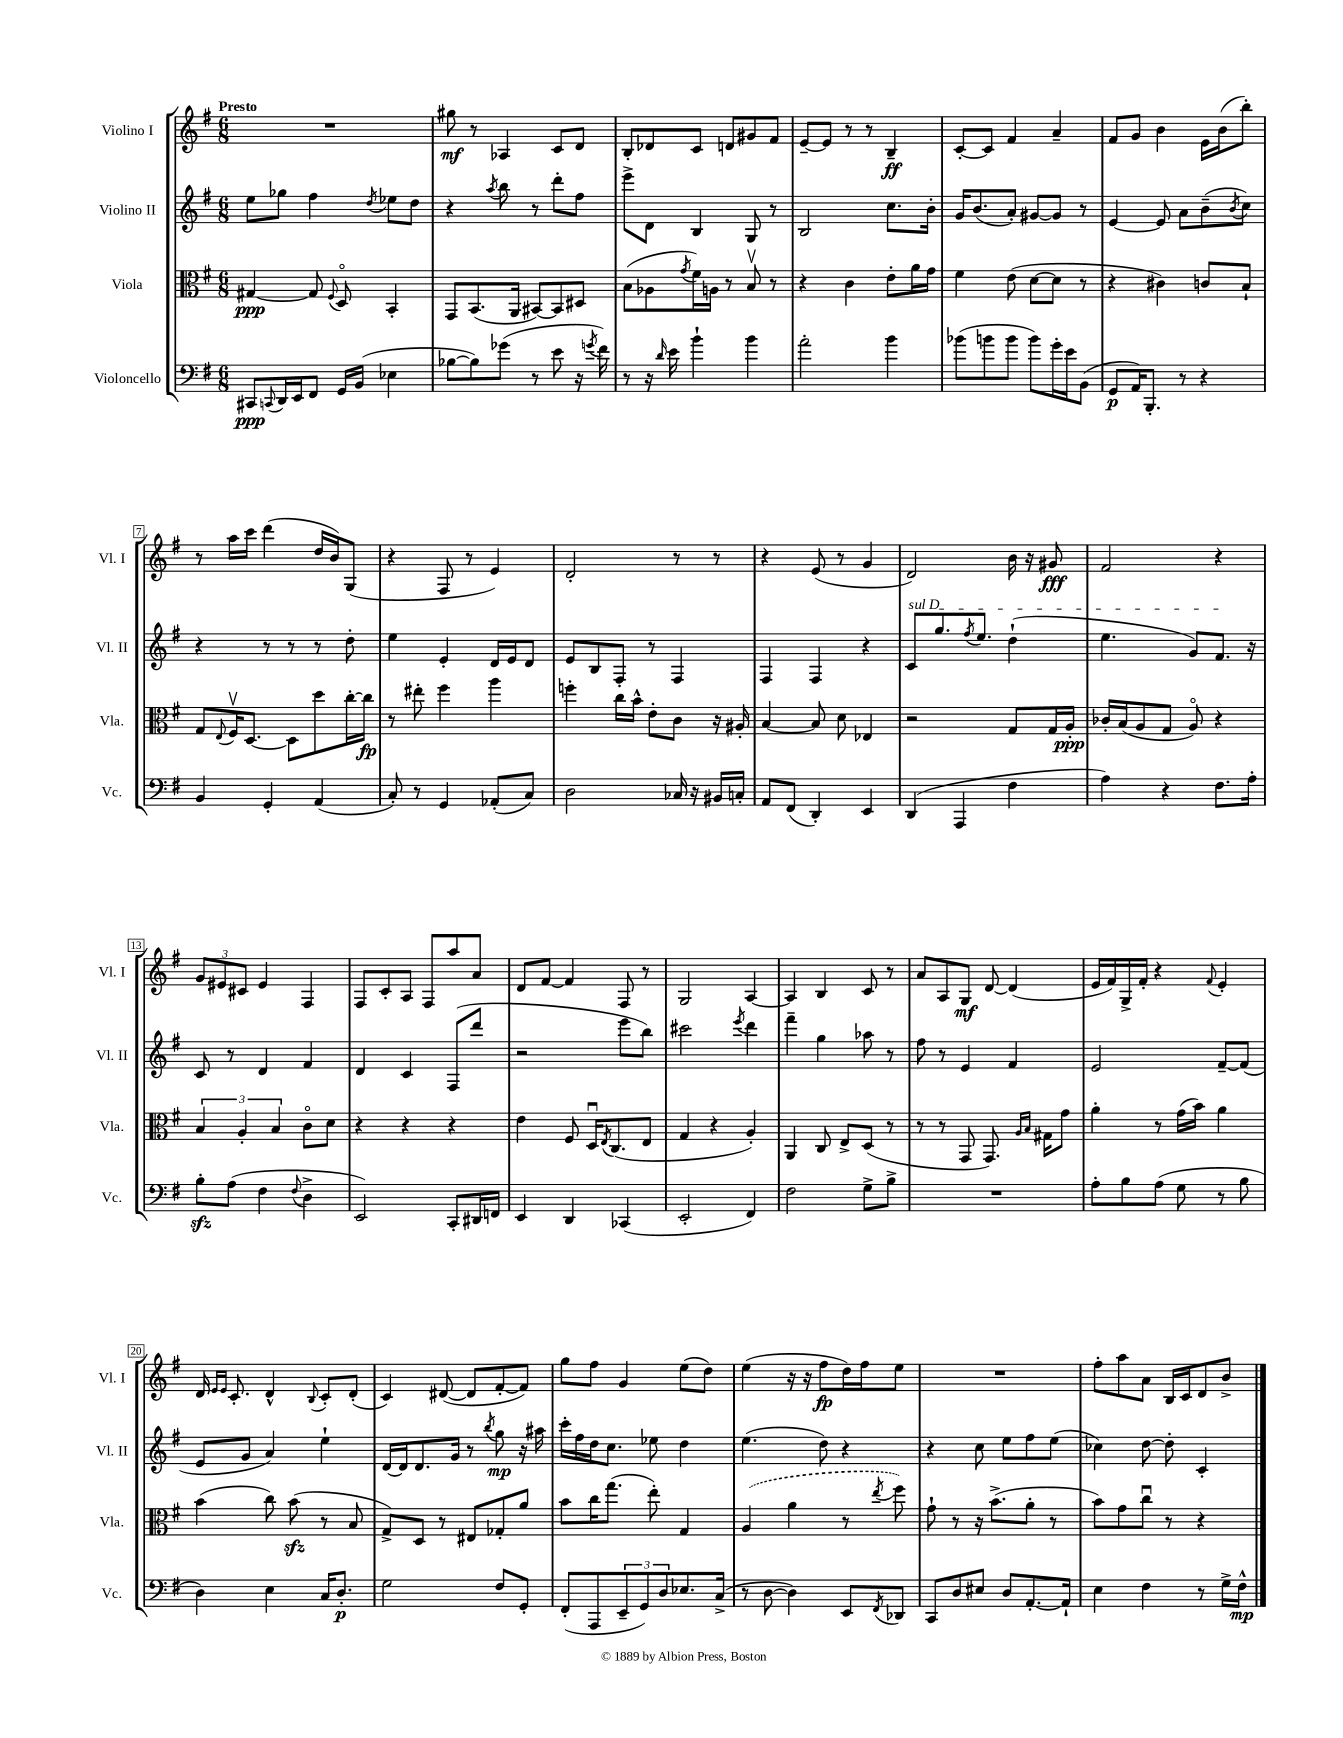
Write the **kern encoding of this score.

**kern	**kern	**kern	**kern
*staff4	*staff3	*staff2	*staff1
*clefF4	*clefC3	*clefG2	*clefG2
*k[f#]	*k[f#]	*k[f#]	*k[f#]
*M6/8	*M6/8	*M6/8	*M6/8
8CC#/L	[4G#/	8ee\L	2.r
8qqCC/	.	.	.
16DD/L	.	8gg-\J	.
16EE/J	.	.	.
8FF#/J	8G#/]	4ff#\	.
.	8qqF#/	.	.
16GG/LL	8Do/	.	.
(16BB/JJ	.	.	.
.	.	8qdd/	.
4E-\	4BB'/	8ee-\L	.
.	.	8dd\J	.
=	=	=	=
[8B-\L	8GG/L	4r	8gg#\
8B-\])	(8.BB/	.	8r
.	.	8qaa/	.
(8g-\J	.	8bb\	4A-/
.	16AA/Jk	.	.
8r	[8BB#/L)	8r	.
8e\	8BB#/]	8ddd'\L	8c/L
16r	8D#/J	8ff#\J	8d/J
8qg/	.	.	.
16f#\)	.	.	.
=	=	=	=
8r	(8B\L	8eee^\L	8B'/L
16r	8A-\	8d\J	8d-/
16qqd/	.	.	.
16e\	.	.	.
.	8qg/	.	.
4b`\	16f#\L)	4B/	8c/J
.	16A\JJ	.	.
.	8r	.	8d/L
4b\	8Bv/	8G/	8g#/
.	8r	8r	8f#/J
=	=	=	=
2a'\	4r	2B/	[8e~/L
.	.	.	8e/]J
.	4c\	.	8r
.	.	.	8r
4b\	8e'\L	8.cc\L	4B~/
.	16a\L	.	.
.	16g\JJ	16b'\Jk	.
=	=	=	=
(8b-\L	4f#\	16g/LK	[8c'/L
.	.	(8.b/	.
8b\	.	.	8c/]J
8b\J	(8e\	8a'/J)	4f#/
8b\L)	[8d\L	[8g#/L	.
16g'\L	8d\]J	8g#/]J	4a~/
16e\J	.	.	.
(8BB\J	8r	8r	.
=	=	=	=
8GG/L	4r	[4e/	8f#/L
16AA/K)	.	.	8g/J
8.BBB'/J	.	.	.
.	4c#\)	8e/]	4b\
8r	.	8a\L	.
4r	8c/L	(8b~\	16e\LL
.	.	.	(16b\J
.	.	8qb/	.
.	8B`/J	8cc\J)	8bb'\J)
=	=	=	=
4BB/	8G/L	4r	8r
.	8qqE/	.	.
.	16F#v/K	.	16aa\LL
.	[8.D/J	.	16ccc\JJ
4GG'/	.	8r	(4ddd\
.	8D\]L	8r	.
(4AA/	8dd\	8r	16dd/LL
.	.	.	16b/J)
.	[16cc'\L	8dd'\	(8G/J
.	16cc\]JJ	.	.
=	=	=	=
8C'/)	8r	4ee\	4r
8r	8ee#'\	.	.
4GG/	4ff#\	4e'/	8F#/
.	.	.	8r
(8AA-'/L	4aa\	16d/LL	4e/)
.	.	16e/J	.
8C/J)	.	8d/J	.
=	=	=	=
2D\	4ff'\	8e/L	2d'/
.	.	8B/	.
.	16cc\LL	8F#'/J	.
.	16b^^\JJ	.	.
.	8e'\L	8r	.
16C-/	8c\J	4F#/	8r
16r	.	.	.
16BB#/LL	16r	.	8r
16C'/JJ	16A#'/	.	.
=	=	=	=
8AA/L	[4B/	4F#/	4r
(8FF#/J	.	.	.
4DD'/)	8B/]	4F#/	(8e/
.	8d\	.	8r
4EE/	4E-/	4r	4g/
=	=	=	=
(4DD/	2r	8c/L	2d/)
.	.	8.gg/	.
4AAA/	.	.	.
.	.	8qff#/	.
.	.	8.ee/J	.
4F#\	8G/L	(4dd`\	16b\
.	.	.	16r
.	16G/L	.	8g#/
.	16A'/JJ	.	.
=	=	=	=
4A\)	16c-'/LL	4.ee\	2f#/
.	(16B/J	.	.
.	8A/	.	.
4r	8G/J	.	.
.	8Ao/)	8g/L)	.
8.F#\L	4r	8.f#/J	4r
16A'\Jk	.	16r	.
=	=	=	=
8B'\L	6B/	8c/	12g/L
.	.	.	12e#/
(8A\J	.	8r	.
.	6A'/	.	12c#/J
4F#\	.	4d/	4e#/
.	6B/	.	.
8qqF#/	.	.	.
4D^\	8co\L	4f#/	4F#/
.	8d\J	.	.
=	=	=	=
2EE/)	4r	4d/	8F#/L
.	.	.	8c'/
.	4r	4c/	8A/J
.	.	.	8F#/L
8CC'/L	4r	(8F#/L	8aa/
16DD#/L	.	8ddd/J	8a/J
16FF/JJ	.	.	.
=	=	=	=
4EE/	4e\	2r	8d/L
.	.	.	[8f#/J
4DD/	8F#/	.	4f#/]
.	16Du/LK	.	.
.	8qE/	.	.
.	(8.C/	.	.
(4CC-/	.	8eee\L	8F#/
.	8E/J	8bb\J)	8r
=	=	=	=
2EE'/	4G/	2ccc#\	2G/
.	4r	.	.
.	.	8qeee/	.
4FF#/)	4A'/)	4ddd\	[4A/
=	=	=	=
2F#\	4AA/	4fff#~\	4A/]
.	8C/	4gg\	4B/
.	8E^/L	.	.
8G^\L	(8D/J	8aa-\	8c/
8B^\J	8r	8r	8r
=	=	=	=
2.r	8r	8ff#\	8a/L
.	8r	8r	8A/
.	8GG/	4e/	8G/J
.	8.GG/)	.	[8d/
.	.	4f#/	(4d/]
.	16qqA/LL	.	.
.	16qqB/JJ	.	.
.	16G#\LK	.	.
.	8g\J	.	.
=	=	=	=
8A'\L	4a'\	2e/	16e/LL
.	.	.	16f#/)
8B\	.	.	16G^/
.	.	.	16f#'/JJ
(8A\J	8r	.	4r
8G\	(16g\LL	.	.
.	16b\JJ)	.	.
.	.	.	8qqf#/
8r	4a\	[8f#~/L	4e'/
8B\	.	(8f#/]J	.
=	=	=	=
4D\)	(4b\	8e/L	16d/
.	.	.	16qqe/LL
.	.	.	16qqe/JJ
.	.	.	8.c'/
.	.	8g/J	.
4E\	8cc\)	4a/)	4d^^/
.	(8b\	.	.
.	.	.	8qqB/
16C/LK	8r	4ee`\	8c'/L
8.D'/J	.	.	.
.	8B/	.	(8d'/J
=	=	=	=
2G\	8G^/L)	[16d/LL	4c/)
.	.	16d/]J	.
.	8D/J	8.d/	.
.	8r	.	([8d#/
.	.	16g/Jk	.
.	8E#/L	8r	8d#/]L
.	.	8qbb/	.
8F#/L	8G-'/	8gg\	[8f#'/
8GG'/J	8a/J	16r	8f#/]J)
.	.	16aa#\	.
=	=	=	=
(8FF#'/L	8b\L	16ccc'\LL	8gg\L
.	.	16ff#\	.
8AAA/	16cc\K	16dd\J	8ff#\J
.	(8.gg\J	8.cc\J	.
12EE~/	.	.	4g/
12GG/)	.	.	.
.	8ee'\)	8ee-\	.
12D/	.	.	.
8.E-/	4G/	4dd\	(8ee\L
.	.	.	8dd\J)
(16C^/Jk	.	.	.
=	=	=	=
8r	(4A/	(4.ee\	(4ee\
[8D\	.	.	.
4D\])	4a\	.	16r
.	.	.	16r
.	.	8dd\)	8ff#\L
8EE/L	8r	4r	16dd\L)
.	.	.	16ff#\J
8qFF#/	8qee/	.	.
8DD-/J	8ff#\)	.	8ee\J
=	=	=	=
8CC/L	8g`\	4r	2.r
8D/	8r	.	.
8E#/J	16r	8cc\	.
.	(8.b^\L	.	.
8D/L	.	8ee\L	.
[8.AA'/	8a'\J	8ff#\	.
.	8r	(8ee\J	.
16AA`/]Jk	.	.	.
=	=	=	=
4E\	8b\L)	4cc-\)	8ff#'\L
.	8g\	.	8aa\
4F#\	8ccu\J	[8dd\	8a\J
.	8r	8dd'\]	16B/LL
.	.	.	16c/J
8r	4r	4c'/	8d/
16G^\LL	.	.	8b^/J
16F#^^\JJ	.	.	.
==	==	==	==
*-	*-	*-	*-
